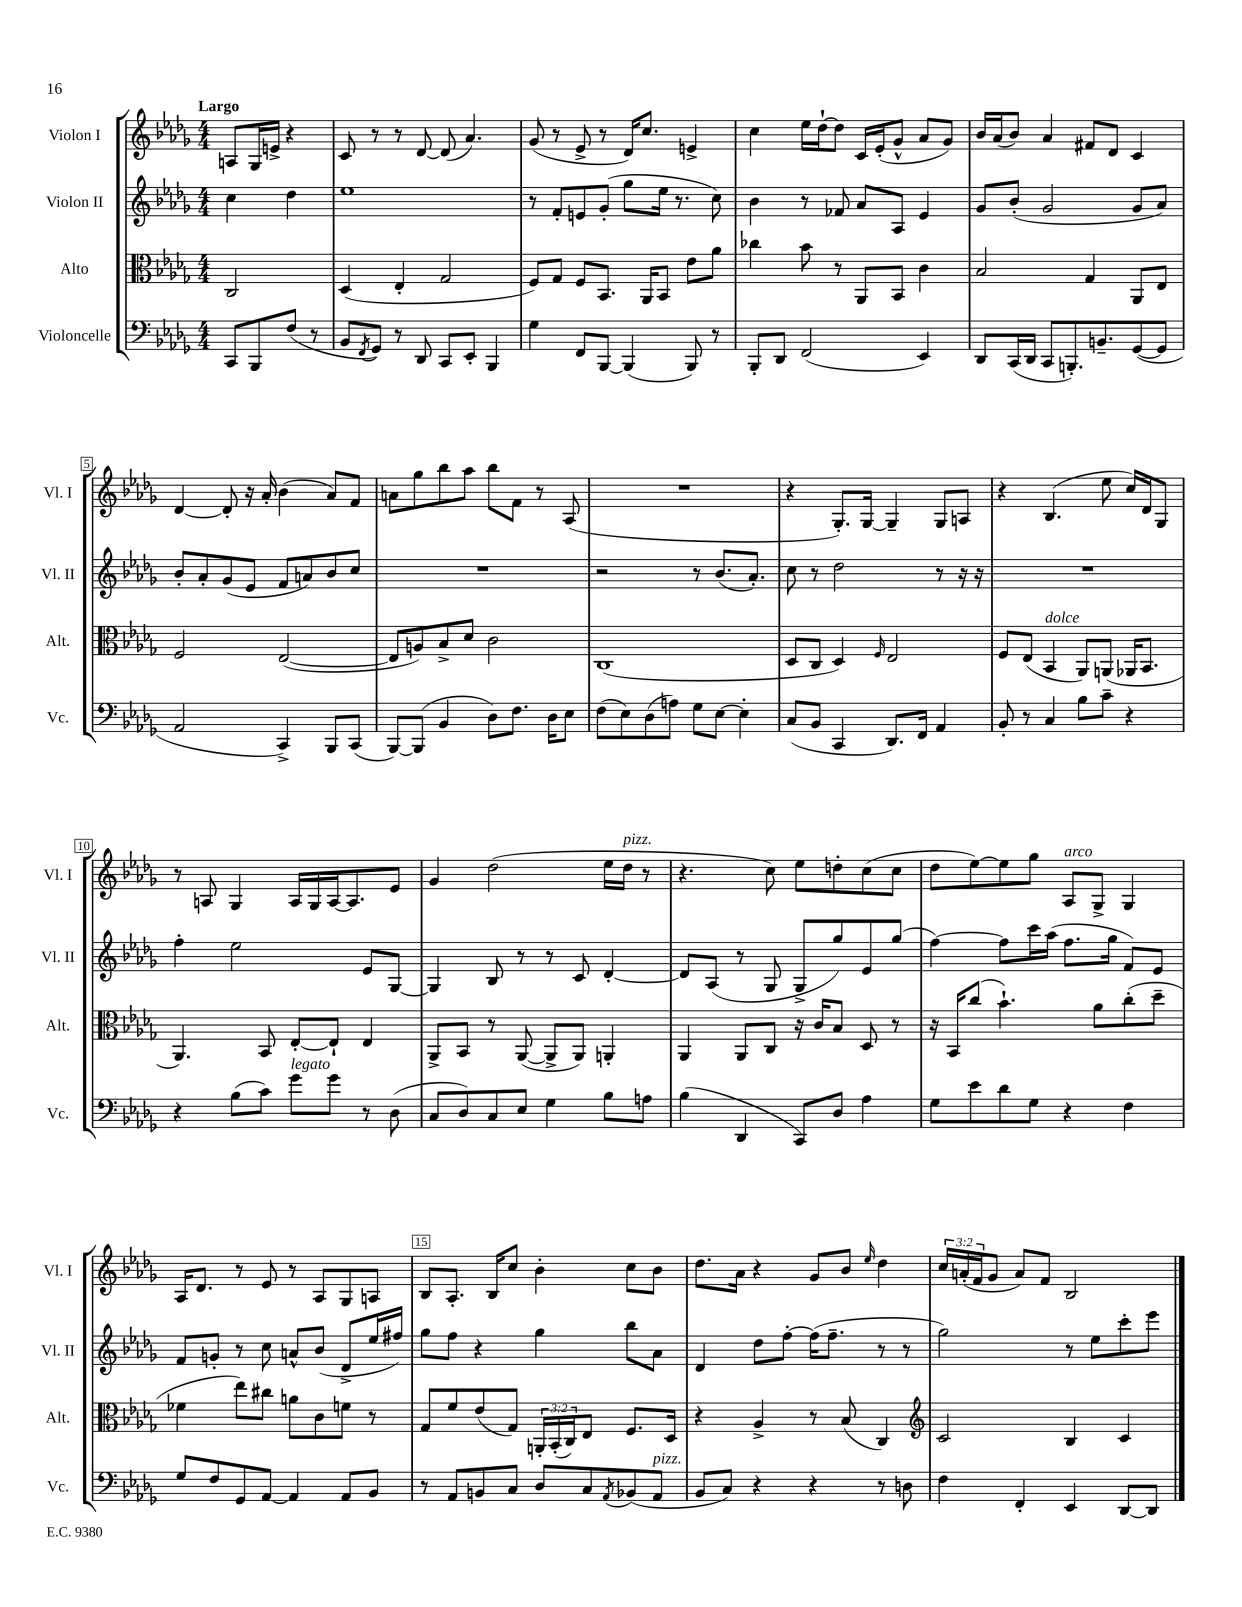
<<
\new StaffGroup <<
\new Staff = "s0" \with { instrumentName = "Violon I" shortInstrumentName = "Vl. I" } {
    \clef treble \key des \major \numericTimeSignature \time 4/4 \override Staff.TupletNumber.text = #tuplet-number::calc-fraction-text \partial 2 \tempo "Largo"
    a8 ges16 e'16-> r4 |
    c'8 r8 r8 des'8~ des'8( aes'4.) |
    ges'8( r8 ees'8-> r8 des'16) c''8. e'4-> |
    c''4 ees''16 des''16~-! des''8 c'16 ees'16-.( ges'8-^ aes'8 ges'8) |
    bes'16 aes'16( bes'8) aes'4 fis'8 des'8 c'4 |
    des'4~ des'8-. r16 aes'16-. bes'4( aes'8) f'8 |
    a'8 ges''8 bes''8 aes''8 bes''8 f'8 r8 aes8( |
    R1 |
    r4 ges8.-.) ges16~ ges4-- ges8 a8 |
    r4 bes4.( ees''8 c''16) des'16 ges8 |
    r8 a8 ges4 a16 ges16 a16~ a8. ees'8 |
    ges'4 des''2( ees''16 des''16^\markup { \italic "pizz." } r8 |
    r4. c''8) ees''8 d''8-. c''8( c''8 |
    des''8 ees''8~) ees''8 ges''8 aes8^\markup { \italic "arco" } ges8-> ges4 |
    aes16 des'8. r8 ees'8 r8 aes8 ges8 a8 |
    bes8 aes8.-. bes16 c''8 bes'4-. c''8 bes'8 |
    des''8. aes'16 r4 ges'8 bes'8 \grace { ees''16 } des''4 |
    \tuplet 3/2 { c''16 a'16-.( f'16 } ges'8 a'8) f'8 bes2 \bar "|." |
}
\new Staff = "s1" \with { instrumentName = "Violon II" shortInstrumentName = "Vl. II" } {
    \clef treble \key des \major \numericTimeSignature \time 4/4 \partial 2
    c''4 des''4 |
    ees''1 |
    r8 f'8-. e'8 ges'8-.( ges''8 ees''16 r8. c''8) |
    bes'4 r8 fes'8 aes'8 aes8 ees'4 |
    ges'8 bes'8-.( ges'2 ges'8 aes'8) |
    bes'8-. aes'8-. ges'8( ees'8 f'8 a'8) bes'8 c''8 |
    R1 |
    r2 r8 bes'8.( aes'8.-.) |
    c''8 r8 des''2 r8 r16 r16 |
    R1 |
    f''4-. ees''2 ees'8 ges8~ |
    ges4 bes8 r8 r8 c'8 des'4~-. |
    des'8 aes8( r8 ges8 ges8-> ges''8) ees'8 ges''8( |
    f''4~) f''8 c'''16 aes''16( f''8. ges''16 f'8) ees'8 |
    f'8 g'8-. r8 c''8 a'8-^ bes'8( des'8-> ees''16 fis''16) |
    ges''8 f''8 r4 ges''4 bes''8 aes'8 |
    des'4 des''8 f''8~-. f''16( f''8.-- r8 r8 |
    ges''2) r8 ees''8 c'''8-. ees'''8 \bar "|." |
}
\new Staff = "s2" \with { instrumentName = "Alto" shortInstrumentName = "Alt." } {
    \clef alto \key des \major \numericTimeSignature \time 4/4 \override Staff.TupletNumber.text = #tuplet-number::calc-fraction-text \partial 2
    c2 |
    des4( ees4-. ges2 |
    f8) ges8 f8 bes,8. aes,16 bes,8 ees'8 aes'8 |
    ces''4 bes'8 r8 aes,8 bes,8 c'4 |
    bes2 ges4 aes,8 ees8 |
    f2 ees2~( |
    ees8 a8) bes8-> des'8 c'2 |
    c1( |
    des8 c8 des4) \grace { f16 } ees2 |
    f8 ees8( bes,4^\markup { \italic "dolce" } aes,8) a,8( aes,16 bes,8. |
    aes,4.) bes,8 ees8~-. ees8-! ees4 |
    aes,8-> bes,8 r8 aes,8~( aes,8-> aes,8) a,4-. |
    aes,4 aes,8 c8 r16 c'16 bes8 des8 r8 |
    r16 bes,16 c''8( bes'4.-!) aes'8 c''8-.( des''8-- |
    fes'4 ees''8) cis''8 a'8 c'8 f'8 r8 |
    ges8 f'8 ees'8( ges8) \tuplet 3/2 { a,16-. bes,16-.( c16) } ees8 f8. des16 |
    r4 aes4-> r8 bes8( c4) |
    \clef treble c'2 bes4 c'4 \bar "|." |
}
\new Staff = "s3" \with { instrumentName = "Violoncelle" shortInstrumentName = "Vc." } {
    \clef bass \key des \major \numericTimeSignature \time 4/4 \partial 2
    c,8 bes,,8 f8( r8 |
    bes,8 \acciaccatura { f,8 } ges,8) r8 des,8 c,8 ees,8-. bes,,4 |
    ges4 f,8 bes,,8~ bes,,4( bes,,8) r8 |
    bes,,8-. des,8 f,2( ees,4) |
    des,8 c,16( des,16 c,8 b,,8.-.) b,8.-- ges,8~( ges,8 |
    aes,2 c,4->) bes,,8 c,8( |
    bes,,8~) bes,,8( bes,4 des8) f8. des16 ees8 |
    f8( ees8) des8( a8) ges8 ees8~ ees4-. |
    c8( bes,8 c,4 des,8.) f,16 aes,4 |
    bes,8-. r8 c4 bes8 c'8-- r4 |
    r4 bes8( c'8) ges'8^\markup { \italic "legato" } ges'8 r8 des8( |
    c8 des8) c8 ees8 ges4 bes8 a8 |
    bes4( des,4 c,8) des8 aes4 |
    ges8 ees'8 des'8 ges8 r4 f4 |
    ges8 f8 ges,8 aes,8~ aes,4 aes,8 bes,8 |
    r8 aes,8 b,8 c8 des8 c8 \acciaccatura { aes,8 } bes,8( aes,8^\markup { \italic "pizz." } |
    bes,8 c8) r4 r4 r8 d8 |
    f4 f,4-. ees,4 des,8~ des,8 \bar "|." |
}
>>
>>
\layout { \context { \Score \override BarNumber.break-visibility = ##(#f #t #t) barNumberVisibility = #(every-nth-bar-number-visible 5) \override BarNumber.stencil = #(make-stencil-boxer 0.1 0.3 ly:text-interface::print) } }
